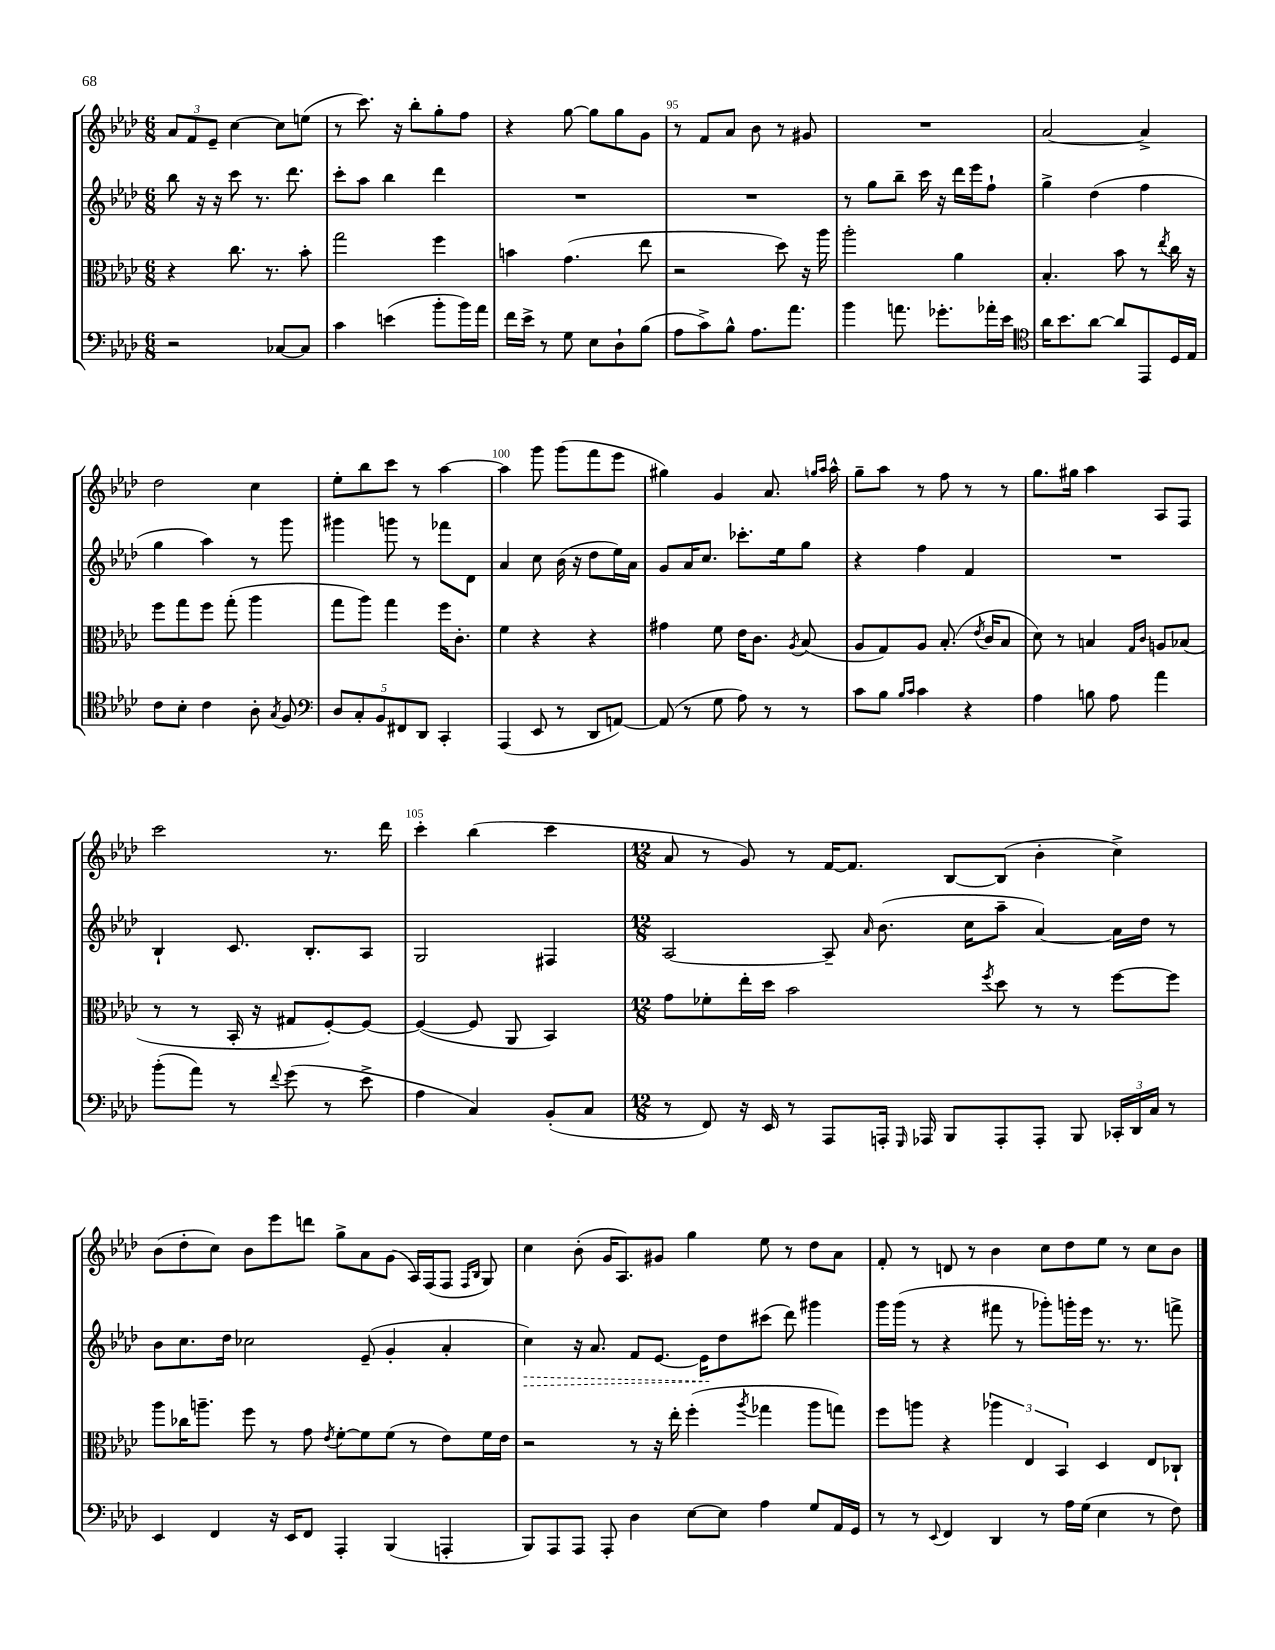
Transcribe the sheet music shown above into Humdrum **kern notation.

**kern	**kern	**kern	**kern
*staff4	*staff3	*staff2	*staff1
*clefF4	*clefC3	*clefG2	*clefG2
*k[b-e-a-d-]	*k[b-e-a-d-]	*k[b-e-a-d-]	*k[b-e-a-d-]
*M6/8	*M6/8	*M6/8	*M6/8
2r	4r	8bb-	12a-
.	.	.	12f
.	.	16r	.
.	.	.	12e-~
.	.	16r	.
.	8.cc	8ccc	[4cc
.	.	8.r	.
.	8.r	.	.
[8C-	.	.	8cc]
.	.	8.ddd-	.
8C-]	8b-'	.	(8ee
=	=	=	=
4c	2gg	8ccc'	8r
.	.	8aa-	8.ccc)
(4e	.	4bb-	.
.	.	.	16r
.	.	.	8bb-'
8b-'	4ff	4ddd-	8gg'
16b-)	.	.	8ff
16a-	.	.	.
=	=	=	=
16f	4b	2.r	4r
16e-^	.	.	.
8r	.	.	.
8G	(4.g	.	[8gg
8E-	.	.	8gg]
8D-`	.	.	8gg
(8B-	8ee-	.	8g
=	=	=	=
8A-	2r	2.r	8r
8c^)	.	.	8f
8B-^^	.	.	8a-
8.A-	.	.	8b-
.	8dd-)	.	8r
8.a-	.	.	.
.	16r	.	8g#
.	16aa-	.	.
=	=	=	=
4b-	2aa-'	8r	2.r
.	.	8gg	.
8.a	.	8bb-~	.
.	.	16ccc	.
8.g-'	.	16r	.
.	4a-	16ddd-	.
.	.	16eee-	.
16a-'	.	8ff`	.
16e-	.	.	.
=	=	=	=
*clefC4	*	*	*
16a-	4.B-'	4gg^	[2a-
8.b-	.	.	.
[8a-	.	(4dd-	.
8a-]	8b-	.	.
8EE-	8r	4ff	4a-^]
.	8qee-	.	.
16D-	16cc	.	.
16E-	16r	.	.
=	=	=	=
8c	8ff	4gg	2dd-
8B-'	8gg	.	.
4c	8ff	4aa-)	.
.	(8gg'	.	.
8A-'	4aa-	8r	4cc
8qG	.	.	.
8F	.	8ggg	.
=	=	=	=
*clefF4	*	*	*
10D-	8gg	4ggg#	8ee-'
10C'	.	.	.
.	8aa-)	.	8bb-
10BB-	.	.	.
.	4gg	8ggg	8ccc
10FF#	.	.	.
.	.	8r	8r
10DD-	.	.	.
4CC'	16ff	8fff-	[4aa-
.	8.c'	.	.
.	.	8d-	.
=	=	=	=
(4AAA-	4f	4a-	4aa-]
8EE-	4r	8cc	8ggg
8r	.	(16b-	(8ggg
.	.	16r	.
8DD-	4r	8dd-	8fff
[8AA)	.	16ee-)	8eee-
.	.	16a-	.
=	=	=	=
(8AA]	4g#	8g	4gg#)
8r	.	16a-	.
.	.	8.cc	.
8G	8f	.	4g
8A-)	16e-	8.ccc-'	.
.	8.c	.	.
8r	.	.	8.a-
.	.	16ee-	.
.	8qA-	.	.
8r	(8B-	8gg	.
.	.	.	16qqgg
.	.	.	16qqaa-
.	.	.	16aa-^^
=	=	=	=
8c	8A-	4r	8gg~
8B-	8G)	.	8aa-
16qqB-	.	.	.
16qqc	.	.	.
4c	8A-	4ff	8r
.	(8.B-'	.	8ff
4r	.	4f	8r
.	8qe-	.	.
.	16c	.	.
.	8B-	.	8r
=	=	=	=
4A-	8d-)	2.r	8.gg
.	8r	.	.
.	.	.	16gg#
8B	4B	.	4aa-
8A-	.	.	.
.	16qqG	.	.
.	16qqc	.	.
4a-	8A	.	8A-
.	(8B-	.	8F
=	=	=	=
(8b-'	8r	4B-`	2ccc
8a-)	8r	.	.
8r	16BB-'	8.c	.
.	16r	.	.
8qqf	.	.	.
(8g	8G#	.	.
.	.	8.B-'	.
8r	[8F')	.	8.r
8e-^	8F_	8A-	.
.	.	.	16ddd-
=	=	=	=
4A-	(4F_	2G	4ccc'
4C)	8F]	.	(4bb-
.	8AA-	.	.
(8BB-'	4BB-)	4F#	4ccc
8C	.	.	.
=	=	=	=
*M12/8	*M12/8	*M12/8	*M12/8
8r	8g	[2A-	8a-
8FF)	8f-'	.	8r
16r	16ee-'	.	8g)
16EE-	16dd-	.	.
8r	2b-	.	8r
8AAA-	.	8A-~]	[16f
.	.	.	8.f]
.	.	16qqa-	.
16AAA'	.	(8.b-	.
16qqGGG	.	.	.
16AAA-	.	.	.
8BBB-	.	.	[8B-
.	.	16cc	.
.	8qff	.	.
8AAA-'	8dd-	8aa-~	(8B-]
8AAA-'	8r	[4a-)	4b-'
8BBB-	8r	.	.
24CC-'	[8ff	16a-]	4cc^)
24DD-	.	.	.
.	.	16dd-	.
24C	.	.	.
8r	8ff]	8r	.
=	=	=	=
4EE-	8aa-	8b-	(8b-
.	16cc-	8.cc	8dd-'
.	8.aa~	.	.
4FF	.	.	8cc)
.	.	16dd-	.
.	8ff	2cc-	8b-
16r	8r	.	8eee-
16EE-	.	.	.
8FF	8g	.	8ddd
.	8qe-	.	.
4AAA-'	[8f'	.	8gg^
.	8f]	(8e-~	8a-
(4BBB-	(8f	4g'	(8g
.	8r	.	16A-)
.	.	.	(16F
4AAA'	8e-)	4a-'	8F
.	.	.	16qqF
.	.	.	16qqB-
.	16f	.	8G)
.	16e-	.	.
=	=	=	=
8BBB-)	2r	4cc)	4cc
8AAA-	.	.	.
8AAA-	.	16r	(8b-'
.	.	8.a-	.
8AAA-'	.	.	16g
.	.	.	8.A-)
4D-	8r	8f	.
.	16r	[8.e-	8g#
.	16ee-'	.	.
[8E-	(4ff'	.	4gg
.	.	16e-]	.
8E-]	.	8dd-	.
.	8qaa-	.	.
4A-	4gg-	(8ccc#	8ee-
.	.	8ddd-)	8r
8G	8aa-	4ggg#	8dd-
16AA-	8gg)	.	8a-
16GG	.	.	.
=	=	=	=
8r	8ff	16ggg	8f'
.	.	(16ggg	.
8r	8aa	8r	8r
8qqEE-	.	.	.
4FF	4r	4r	8d
.	.	.	8r
4DD-	6aa-	8fff#	4b-
.	.	8r	.
.	6E-	.	.
8r	.	8ggg-')	8cc
.	6BB-	.	.
16A-	.	16ggg'	8dd-
(16G	.	16eee-	.
4E-	4D-	8.r	8ee-
.	.	.	8r
.	.	8.r	.
8r	8E-	.	8cc
8F)	8C-`	8fff^	8b-
==	==	==	==
*-	*-	*-	*-
